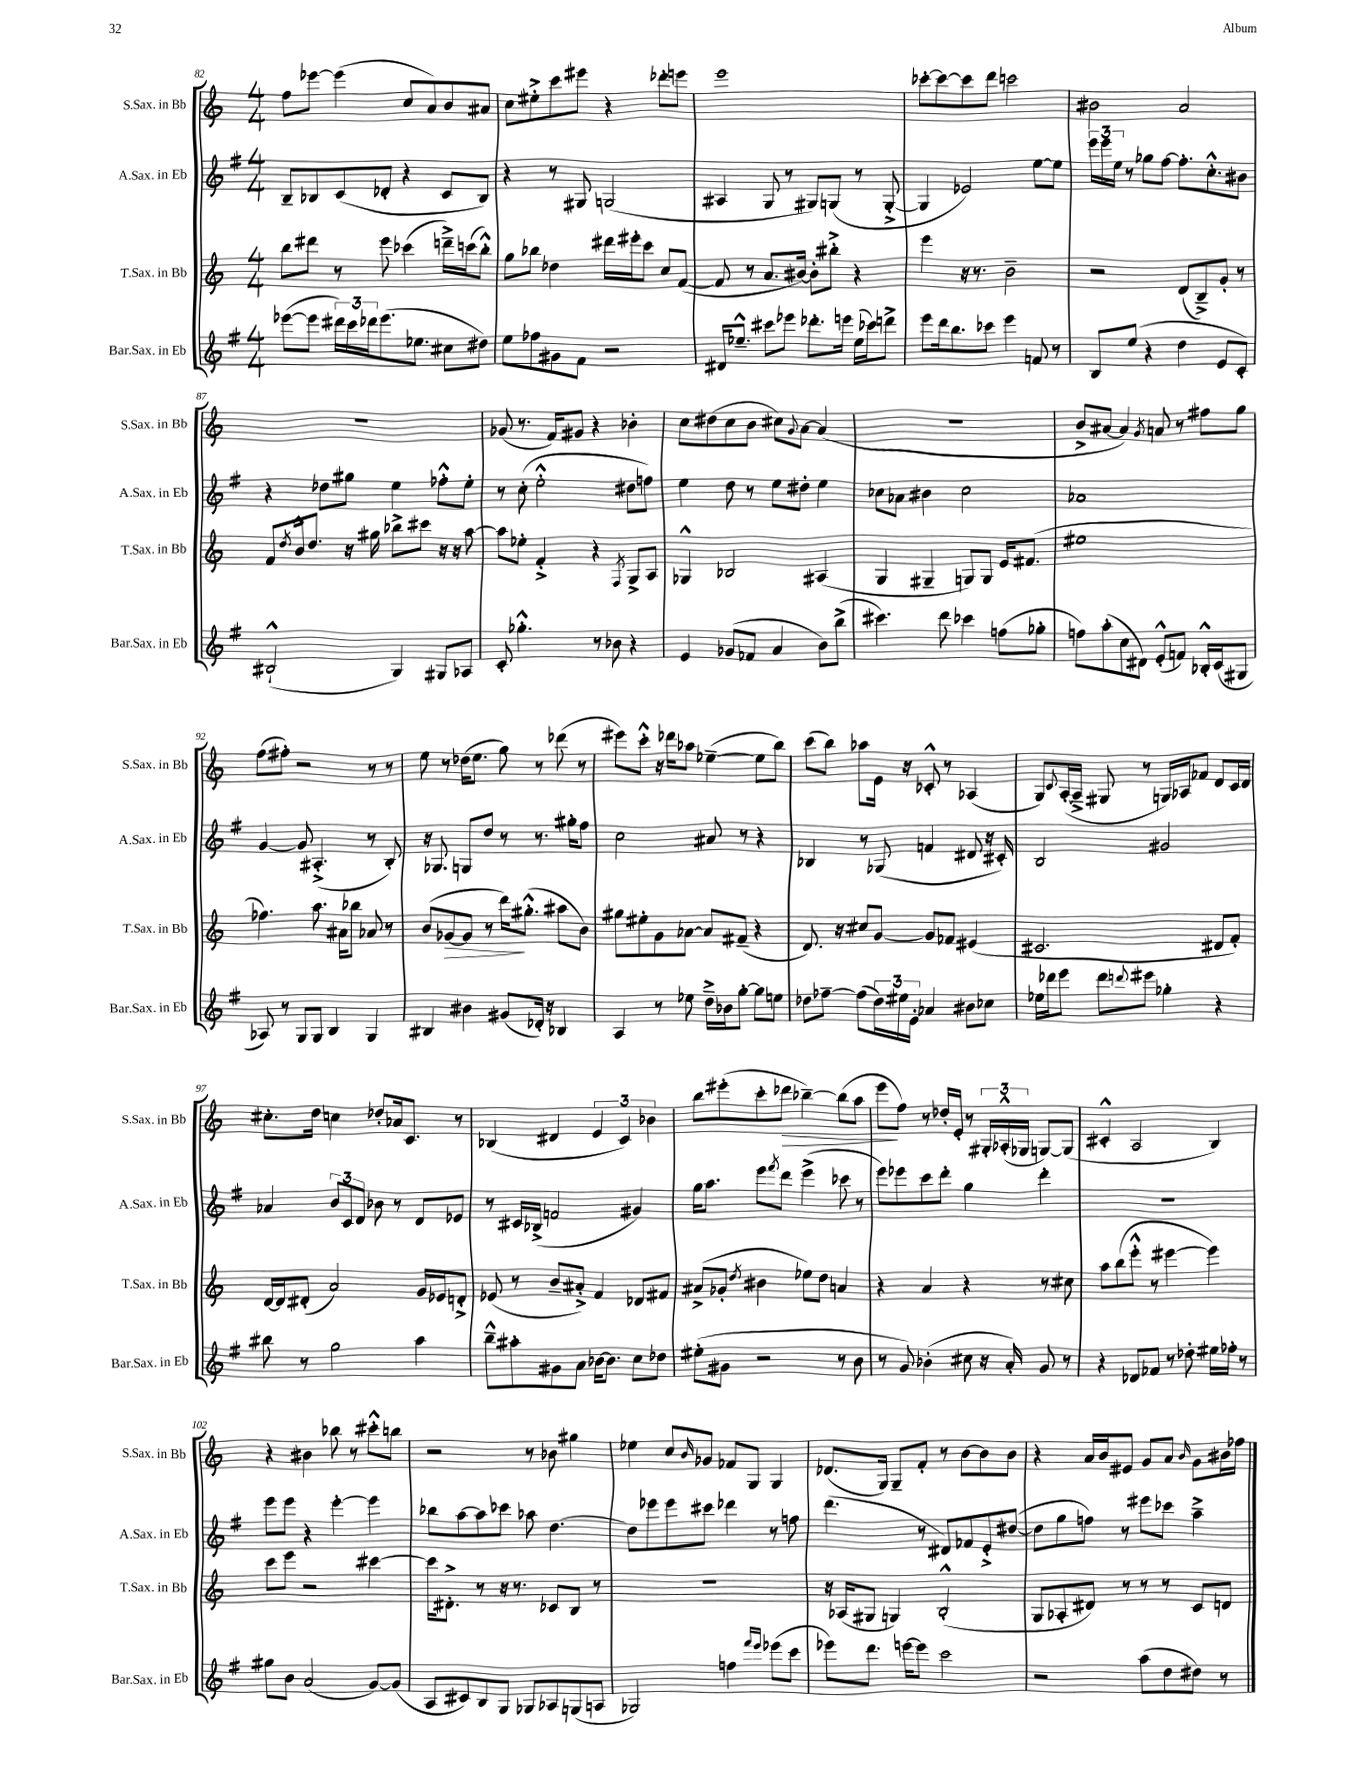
<<
\new StaffGroup <<
\new Staff = "s0" \with { instrumentName = "S.Sax. in Bb" shortInstrumentName = "S.Sax. in Bb" } {
    \clef treble \key c \major \numericTimeSignature \time 4/4
    f''8 ees'''8~ ees'''4( c''8 a'8) b'8 ais'8 |
    c''8 eis''8-.-> c'''8 eis'''8 r4 des'''8-. e'''8 |
    e'''1 |
    ces'''8~-. ces'''8~ ces'''8 d'''8 c'''2 |
    bis'2 a'2 |
    R1 |
    ges'8( r8. f'16) gis'8 r4 bes'4-. |
    c''8 dis''8( c''8 b'8 cis''8) \appoggiatura { g'8 } a'8~ a'4( |
    R1 |
    b'8-> ais'8~ ais'4) \acciaccatura { g'8 } a'8 r8 fis''8 g''8 |
    f''8( fis''8-.) r2 r8 r8 |
    e''8 r8 des''16( e''8. g''8) r8 des'''8( r8 |
    eis'''8) c'''8-.-^ r16 des'''16 aes''8 ees''4~--( ees''8 b''8) |
    c'''8( b''8) aes''8 e'16 r16 ces'8-.-^ r8 aes4( |
    g8) \appoggiatura { c'8 } a16~-.( a16---> gis8 r8 g16) aes16 fes'8 d'8 c'16 d'16 |
    cis''8.-. d''16 c''4 des''8-. aes'16 c'8. r8 |
    bes4( dis'4 \tuplet 3/2 { e'4 c'4) bes'4 } |
    b''8 eis'''8-.( c'''8-. des'''8\> bes''4~--) bes''8( a''8 |
    e'''8\! f''8) r8 des''16-. e'16-. r8 \tuplet 3/2 { gis16-. aes16-.-^( ges16 } g8~) g8( |
    cis'4-.-^ a2 b4) |
    r4 bis'4 bes''8 r8 cis'''8-.-^ b''8 |
    r2 r8 bes'8 gis''4 |
    ees''4 c''8 \grace { b'16 } ges'8 fes'8 g8 g4 |
    des'8.( g16) g8-- f'8-. r8 b'8~ b'8 b'8 |
    r4 a'16 b'16 eis'8 g'8 a'8 \grace { b'16 } g'8 bis'16 fes''16 \bar "|." |
}
\new Staff = "s1" \with { instrumentName = "A.Sax. in Eb" shortInstrumentName = "A.Sax. in Eb" } {
    \clef treble \key g \major \numericTimeSignature \time 4/4
    b8-- bes8 c'8( des'8-. r4 c'8 bes8) |
    r4 r8 gis8 g2( |
    ais4 g8 r8 gis8) g8( r8 g8~-.-> |
    g4 ees'2) e''8~ e''8 |
    \tuplet 3/2 { e'''16 e'''16 e''16 } r8 ges''8 fis''8~ fis''8.-. c''8.-.-^ bis'8 |
    r4 des''8 gis''8 e''4 fes''8-.-^ e''8-. |
    r8 c''8-.( e''2-.-^ dis''8 f''8) |
    e''4 d''8 r8 e''8 dis''8-. e''4 |
    ces''8 aes'8 bis'4 ces''2 |
    aes'1 |
    g'4~ g'8 ais4.-.->( r8 b8-.) |
    r16 ges8. g8 d''8 r8 r8. gis''16-. fis''8 |
    c''2 ais'8 r8 r4 |
    bes4 r8 ges8( f'4 dis'8 r16 cis'16-.) |
    b2 gis'2 |
    aes'4 \tuplet 3/2 { b'8 c'8 d'8 } bes'8 r8 d'8 ees'8 |
    r8 cis'16 bes16->( f'2 gis'4) |
    g''16 a''8. e'''8 \acciaccatura { fis'''8 } d'''8 e'''4->( ces'''8 r8 |
    e'''8) ees'''8 c'''8 d'''8-. g''4 d'''4-. |
    r1 |
    e'''8 e'''8 r4 e'''4~-. e'''4 |
    bes''8 a''8~ a''8 ces'''8 aes''8 d''4.~ |
    d''8 ees'''8 ees'''8 cis'''8 des'''4 r8 f''8 |
    d'''4.( r8 dis'8) fes'8 e'8-.-> dis''8~( |
    dis''8 g''8 f''8) r8 eis'''8 ces'''8 a''4---> \bar "|." |
}
\new Staff = "s2" \with { instrumentName = "T.Sax. in Bb" shortInstrumentName = "T.Sax. in Bb" } {
    \clef treble \key c \major \numericTimeSignature \time 4/4
    b''8 dis'''8 r8 e'''8 ces'''4( d'''16--->) c'''16( b''8-.-^) |
    g''8 bes''8 des''4 dis'''16 eis'''16-. c'''8 c''8 f'8~( |
    f'8 r8 a'8. bis'16~) bis'8-. bis''8-.-> r4 |
    e'''4 r16 r8. b'2-- |
    r2 d'8( b8--->) g'8-. r8 |
    f'8 \acciaccatura { d''8 } b'16-^ d''8. r16 gis''16 bes''8-> cis'''8 r16 r16 a''8~ |
    a''8 ees''8-. f'4-.-> r4 \acciaccatura { f8 } g8-> a8 |
    ges4-^ bes2 ais4( |
    g4 gis4-- g8) g8 e'16 fis'8.( |
    eis''1 |
    fes''4.) a''8. ais'16 bes''8 aes'8 r8 |
    b'8( ges'8~\> ges'8 r8 d'''16\!) gis''8.-.-^( ais''8 b'8) |
    gis''8 eis''8-. g'8 aes'8~ aes'8 fis'8--( r4 |
    d'8.) r16 cis''8 g'8~ g'8 fes'8 eis'4( |
    cis'2. dis'8 f'8-.) |
    d'16~ d'16 dis'8-.( a'2) g'16 ees'16 d'8-.-> |
    ees'8( r8 b'8-- ais'8-.->) f'4 des'8 fis'8 |
    ais'8->( ges'8-. \acciaccatura { d''8 } bis'4 ees''8) d''8 a'4 |
    r4 a'4 r4 r8 cis''8 |
    a''8 b''8( e'''8-.-^ r8 eis'''4~ eis'''4) |
    c'''8 e'''8 r2 cis'''4~ |
    cis'''16 dis'8.-.-> r8 r16 r8. ces'8 b8 r8 |
    r1 |
    r16 aes16( gis8 g4) b2-.-^( |
    g8 aes8-. dis'8) r8 r8 r8 c'8 d'8 \bar "|." |
}
\new Staff = "s3" \with { instrumentName = "Bar.Sax. in Eb" shortInstrumentName = "Bar.Sax. in Eb" } {
    \clef treble \key g \major \numericTimeSignature \time 4/4
    ees'''8~( ees'''8 \tuplet 3/2 { dis'''16) c'''16 des'''16 } ees'''8.( ees''8. cis''8 dis''8) |
    e''8 fes''8 gis'8 fis'8 r2 |
    dis'16 ees''8.---^ cis'''8 ees'''8 des'''8.-. e'''16 ees''16( ces'''16) d'''8-> |
    e'''8 d'''16 b''8. ces'''8 e'''4 f'8 r8 |
    b8 e''8( r4 d''4 e'8 c'8-.) |
    bis2-!-^( g4) gis8 aes8 |
    c'8-. ges''4.-.-^ r8 bes'8 r4 |
    e'4 ges'8( fes'8 a'4 b'8) b''8->( |
    cis'''4.) d'''8 ces'''4 f''8( ges''8-. |
    f''8) a''8-.( c''8 dis'8) e'8-.-^( f'8) bes16-.-^ c'16( gis8 |
    aes8) r8 g8 g8 b4 g4 |
    bis4 bis'4 gis'8( des'16-.) r16 bes4 |
    a4 r8 ees''8 d''16---> bes'16 g''8~-. g''8 e''8 |
    des''8 fes''8~-- fes''8( \tuplet 3/2 { des''16) eis''16 e'16-. } aes'4 bis'8 ces''8 |
    ees''16 des'''16 e'''8 des'''8 \appoggiatura { d'''8 } eis'''8 ges''4-. r4 |
    bis''8 r8 g''2 a''4 |
    b''8---^ ais''8-. gis'8 a'8 bes'16~ bes'8. c''8 des''8 |
    eis''8-.( gis'8 r2 r8 b'8 |
    r8 g'8) bes'4-.( cis''8 r16 a'16-.) g'8 r8 |
    r4 des'8 fes'8 r8 des''8-. eis''16 fes''16-. r8 |
    gis''8 b'8 a'2( g'8~) g'8( |
    a8 cis'8) b8 g8 ges8 aes8 g8( a8 |
    ges2) f''4 \grace { fis'''16 e'''16 } ees'''8( c'''8 |
    ees'''8) d'''8. e'''16~ e'''8 c'''2 |
    r2 a''8( d''8 dis''8) r8 \bar "|." |
}
>>
>>
\layout { \context { \Score currentBarNumber = #82 } }
